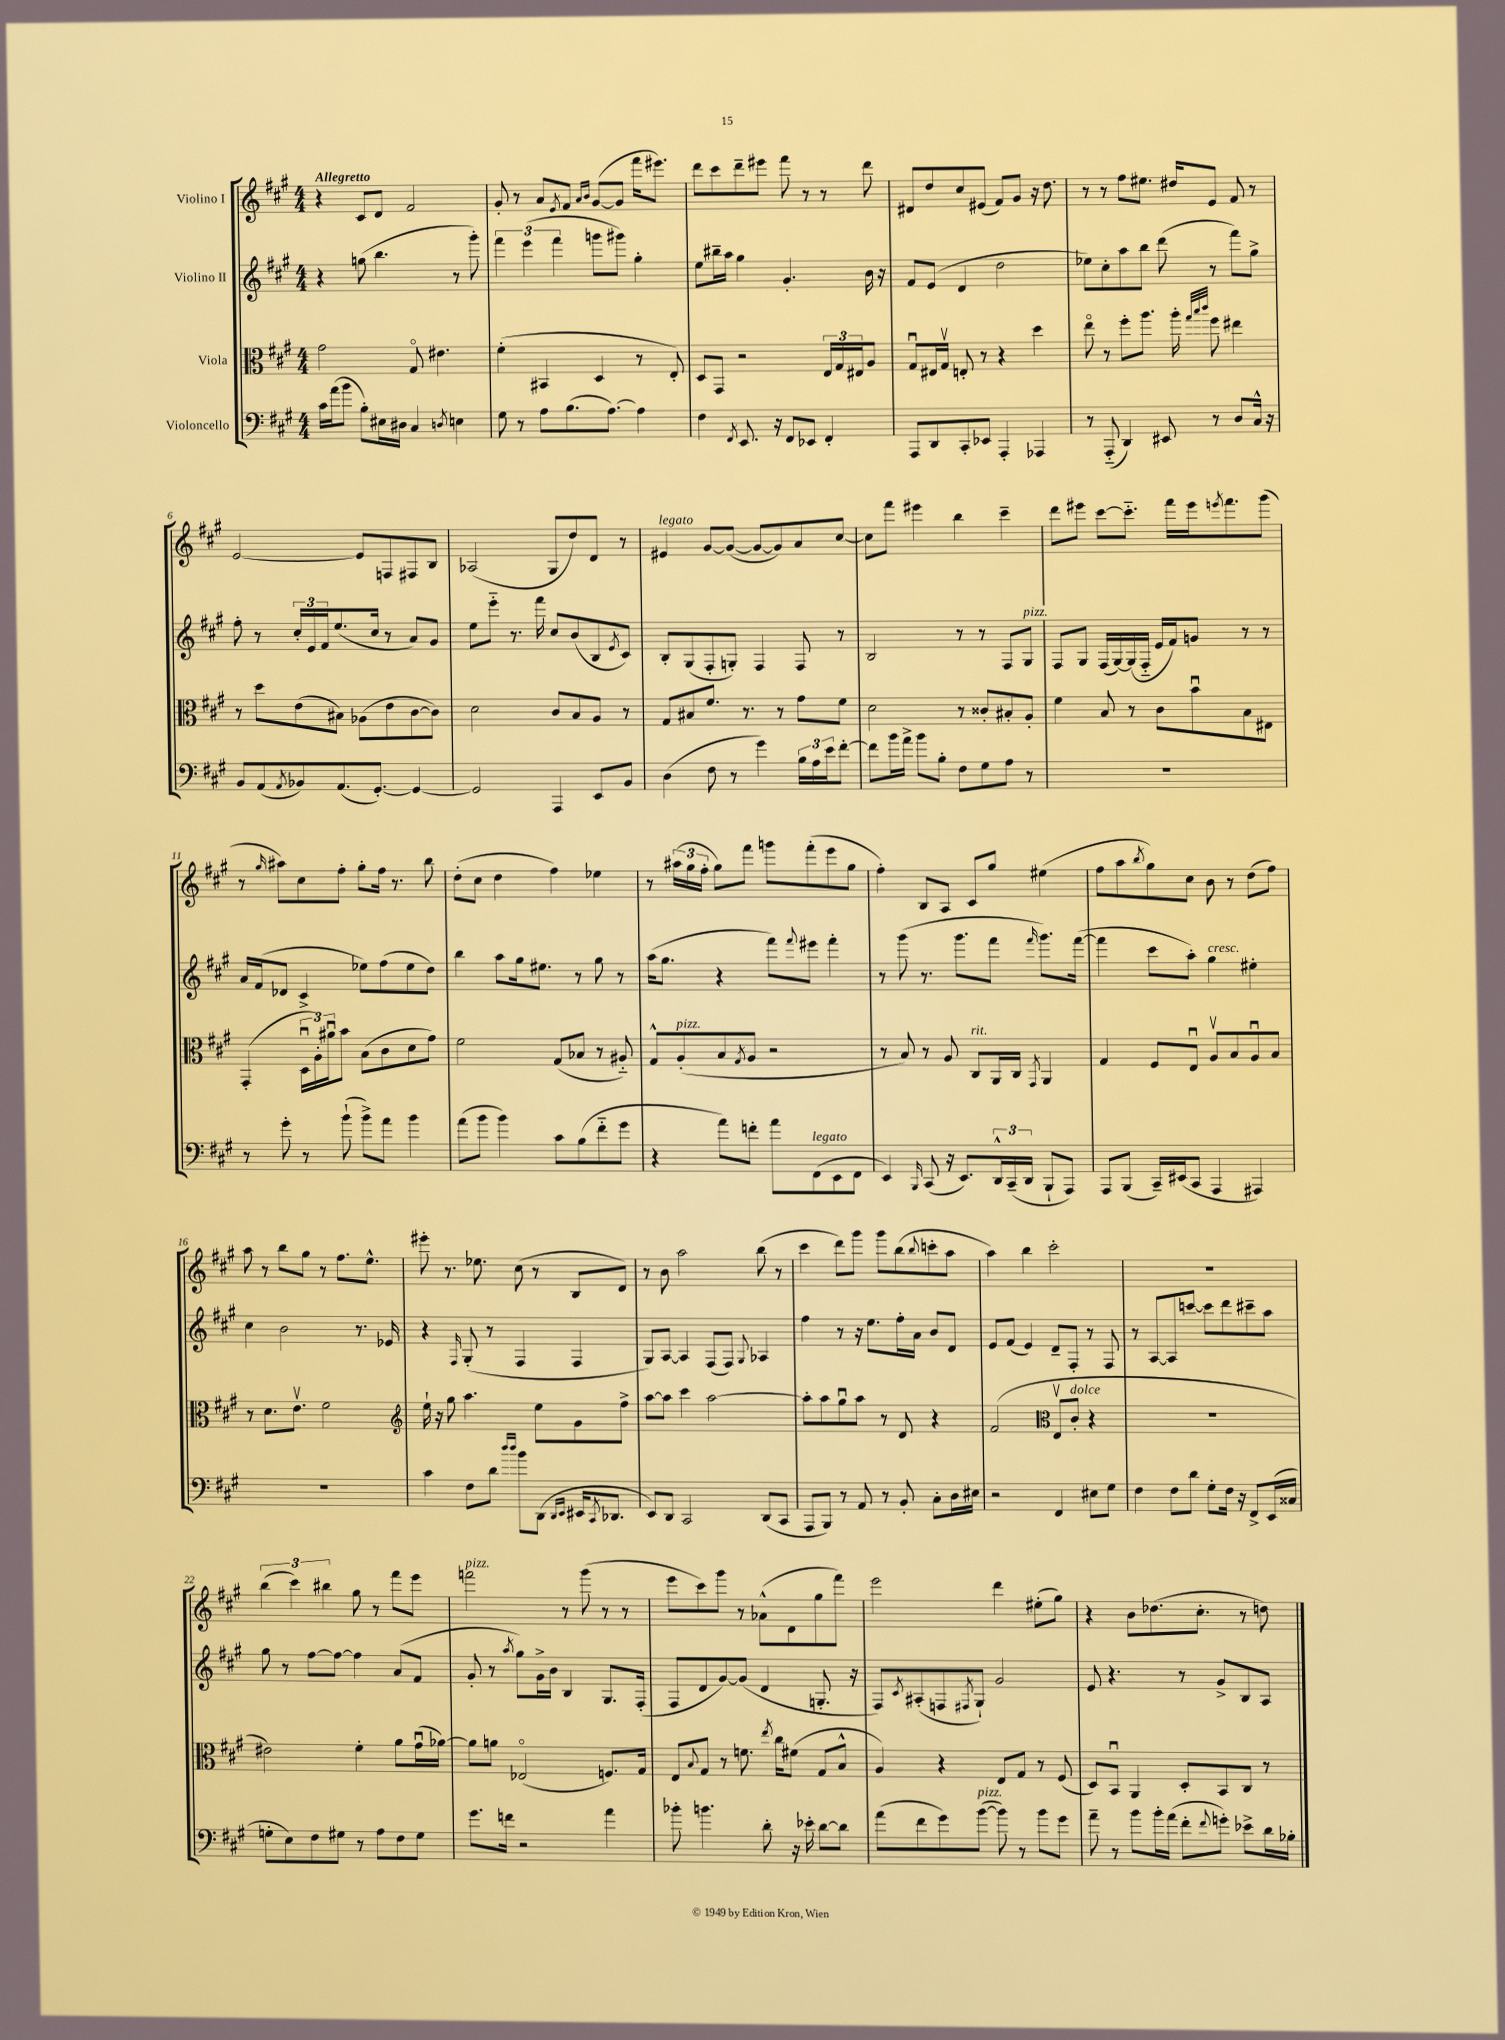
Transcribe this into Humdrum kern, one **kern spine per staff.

**kern	**kern	**kern	**kern
*staff4	*staff3	*staff2	*staff1
*clefF4	*clefC3	*clefG2	*clefG2
*k[f#c#g#]	*k[f#c#g#]	*k[f#c#g#]	*k[f#c#g#]
*M4/4	*M4/4	*M4/4	*M4/4
16c#	2g#	4r	4r
(16a	.	.	.
8b	.	.	.
8B')	.	(8gg	8c#
16E#	.	4.bb	8d
16D#	.	.	.
4C#	8G#o	.	2f#
.	4.e#	.	.
8qD	.	.	.
4E	.	8r	.
.	.	8ggg#')	.
=	=	=	=
8G#	(4f#'	6fff#	8g#'
8r	.	.	8r
.	.	(6eee	.
8A	4BB#	.	8a
.	.	6fff#	.
.	.	.	8qe
(8.B	.	.	8f#
.	.	.	16qqa
.	.	.	16qqb
.	4D	8ggg	([8g#
[8.A)	.	.	.
.	.	8ggg#)	8g#]
4A]	8r	4gg#'	16fff#
.	.	.	8.eee#)
.	8E')	.	.
=	=	=	=
4F#	8D	8ee	8ddd
.	8GG#	16bb#~	8ccc#
.	.	16aa	.
8qFF#	.	.	.
8.EE	2r	4gg#	8ddd~
.	.	.	8eee#
16r	.	.	.
8FF#	.	4.g#'	8fff#
8EE-	.	.	8r
4FF#'	24E	.	8r
.	24G#	.	.
.	24E#	.	.
.	8A	16b	8ddd
.	.	16r	.
=	=	=	=
8AAA	8G#u	8f#	8d#
8DD	16E#	(8e	8dd
.	16G#v	.	.
8CC#'	8E'	4d	8cc#
8EE-	8r	.	(8e#
4AAA'	4r	2dd	8f#)
.	.	.	8g#
4AAA-	4dd	.	16r
.	.	.	8.dd
=	=	=	=
8r	8eeo	8ee-)	8r
(8AAA'~	8r	8cc#'	8r
4DD)	8ff#'	8aa	8ff#
.	8.aa	8bb	8.ee#
8EE#	.	(8ddd	.
.	16aa'	.	16dd#
.	32qqgg#	.	.
.	32qqbb	.	.
.	32qqccc#	.	.
8r	8ff#	8r	8e
8D	4ee#	8fff#)	8f#
16C#^^	.	8gg#^	8r
16r	.	.	.
=	=	=	=
8BB	8r	8ff#'	[2e
(8AA	8dd	8r	.
8qAA	.	.	.
8BB-)	(8e	24cc#'	.
.	.	24e	.
.	.	24f#	.
(8.AA	8B#)	(8.ee	.
.	(8A-	.	8e]
[8.GG#')	.	16cc#	.
.	8e	8r	8F
4GG#_	[8c#	8a)	8F#
.	8c#])	8g#	8B
=	=	=	=
2GG#]	2d	8ee	(2A-
.	.	8eee'~	.
.	.	8.r	.
.	.	16fff#	.
4AAA	8c#	8cc#	8G#
.	8B	(8b	8dd)
8EE	8A	8B	8d
.	.	8qe	.
8BB	8r	8c#)	8r
=	=	=	=
(4D	8G#	8B'	4e#
.	8B#	(8G#	.
8F#	8.f#	8F#'	[8g#
8r	.	8G')	(8g#_
.	8.r	.	.
4g#)	.	4F#	8g#_
.	8r	.	8g#])
24B	8g#	8F#	8a
24A	.	.	.
24e	.	.	.
[8f#'	8f#	8r	[8cc#
=	=	=	=
8f#]	2d	2B	8cc#]
16b	.	.	8fff#
16a^	.	.	.
8b	.	.	4eee#
8B'	.	.	.
8F#	8r	8r	4bb
8G#	8c##'	8r	.
8A	8B#'	8F#	4ccc#~
8r	8A'	8G#	.
=	=	=	=
1r	4f#	8F#	8ddd
.	.	8G#	8eee#
.	8B	(16F#	[8ccc#
.	.	[16G#)	.
.	8r	(16G#]	8.ccc#'~]
.	.	16F#'~	.
.	8c#	16e	.
.	.	16f#)	16fff#
.	8bu	8g	16eee#
.	.	.	8qeee
.	.	.	8.fff#
.	8B	8r	.
.	8E#	8r	(8ggg#
=	=	=	=
8r	(4GG#'	16a	8r
.	.	(16f#	.
.	.	.	16qqgg#
8g#'	.	8d-	8aa#)
8r	24Du	4c#^	8cc#
.	24A')	.	.
.	24a#u	.	.
(8b`	8b	.	8ff#'
8b^)	(8B	8ee-)	8gg#'
8a	8c#	(8ff#	16ff#
.	.	.	8.r
4b	8d	8ee-	.
.	8g#)	8dd)	8bb
=	=	=	=
(8a	2f#	4bb	(8dd'
8b	.	.	8cc#
4b)	.	8aa	4dd
.	.	16gg#	.
.	.	8.ee#	.
8c#	(8G#	.	4ff#)
(8B	8B-	8r	.
8f#'~	8r	8gg#	4ee-
8g#	8A#'~)	8r	.
=	=	=	=
4r	8G#^^	(16aa	8r
.	.	8.gg#	.
.	(8A'	.	(24aa#
.	.	.	24gg#
.	.	.	24ff#'
8a)	8B	4r	8gg#)
.	8qG#	.	.
8f'	8A	.	8fff#
8a	2r	8fff#)	8ggg
.	.	8qqfff#	.
(8FF#	.	8eee#	(8fff#'
8EE	.	4fff#'	8eee
8FF#	.	.	8gg#
=	=	=	=
4EE)	8r	8r	4ff#')
.	8B)	(8ggg#	.
16qqBBB	.	.	.
(8CC#	8r	8.r	8B
16r	8A	.	8A
8.EE)	.	8.ggg#	.
.	8C#	.	8c#
24DD^^	16AA	8fff#	8gg#
(24CC#~	.	.	.
.	16C#	.	.
24DD	.	.	.
.	8qGG#	16qqfff#	.
8BBB`	4AA	8.ggg#)	(4ee#
8AAA)	.	.	.
.	.	([16fff#	.
=	=	=	=
8AAA	4G#	4fff#]	8ff#
(8BBB	.	.	8aa
.	.	.	8qbb
16CC#~)	8F#	8ccc#	8gg#)
(16EE#	.	.	.
8CC#	8Eu	8aa')	8cc#
4AAA	8Av	4gg#	8b
.	8B	.	8r
4AAA#)	8Au	4ee#'	(8dd
.	8B	.	8ff#)
=	=	=	=
1r	8r	4cc#	8aa
.	8.d	.	8r
.	.	2b	8bb
.	8.ev	.	.
.	.	.	8gg#
.	2f#	.	8r
.	.	.	8.ff#
.	.	8.r	.
.	.	.	8.ee^^
.	.	16e-	.
=	=	=	=
*	*clefG2	*	*
4c#	16ee`	4r	8eee#'
.	16r	.	.
.	8gg#	.	8.r
.	.	16qqF#	.
8F#	4.aa	(8G#'	.
.	.	.	8.ee-
8d	.	8r	.
16qqdd	.	.	.
16qqdd	.	.	.
8b	.	4F#	(8cc#
(8DD	8ee	.	8r
16qqDD	.	.	.
16qqEE	.	.	.
16EE#	8g#	4F#	8B
8qCC#	.	.	.
8.DD-	.	.	.
.	8ff#^	.	8d)
=	=	=	=
8EE)	[8aa	8G#)	8r
8DD	8aa]	[8A	8b
2CC#	4ccc#	4A]	2aa
.	[2aa	(8F#	.
.	.	8F#)	.
.	.	8qqG#	.
(8DD	.	4A-	(8bb
8CC#	.	.	8r
=	=	=	=
8AAA	8aa']	4ff#	4ccc#
8BBB)	8aa	.	.
8r	8gg#u	8r	8ddd)
8AA	8aa	16r	8ggg#
.	.	8.ee	.
8r	8r	.	8ggg#
8BB'	8d	16ff#'	(8bb
.	.	16a	.
.	.	.	8qqbb
8C#'	4r	8b	8ccc'
16D	.	8d	8aa
16E#	.	.	.
=	=	=	=
2r	(2f#	8e	4aa)
.	.	(8f#	.
.	.	4e)	4bb
*	*clefC3	*	*
4FF#	8Ev	8d~	2ccc#'
.	8c#'	8F#'	.
8E#	4r	8r	.
8G#	.	8F#	.
=	=	=	=
4F#	1r	8r	1r
.	.	[8A	.
8F#	.	8A]	.
8d	.	[8ccc	.
8G#'	.	8ccc]	.
16F#	.	8ddd	.
16r	.	.	.
8FF#^	.	8ccc#~	.
(16EE	.	8aa	.
16C##	.	.	.
=	=	=	=
8G'	2e#)	8gg#	(6bb
8E)	.	8r	.
.	.	.	6ccc#)
8F#	.	[8ff#	.
.	.	.	6bb#
8G#	.	8ff#_	.
8r	4f#'	4ff#]	8gg#
8A	.	.	8r
8F#	8a	(8a	8fff#
8G#	(16g#u	8f#	8eee
.	[16a-)	.	.
=	=	=	=
8.g#	8a-]	8g#'	2fff
.	8a	8r	.
16f	.	.	.
.	.	8qaa	.
2r	(2E-o	8gg#)	.
.	.	16g#^	.
.	.	16b	.
.	.	4B	8r
.	.	.	(8ggg#
4a	8.F)	8.G#	8r
.	.	.	8r
.	16G#	(16F#'	.
=	=	=	=
8b-'	8E	8F#	8eee
.	8qqB	.	.
4.b	8G#	8d	8ccc#)
.	8r	[8g#)	8ggg#
.	8.f	(8g#]	8r
8d'	.	4d	(8a-^^
.	8qee	.	.
.	16cc#	.	.
16r	(8f#	.	8d
16e-'	.	.	.
[8d	8G#	8.G'	8gg#
8d]	8B^^	.	8fff#)
.	.	16r	.
=	=	=	=
(8a	4A)	8F#)	2eee
.	.	8qc#	.
8f#	.	(8A#'	.
8g#)	4r	8F	.
.	.	8qF#	.
([8b	.	8G#`)	.
8b])	8E	2g#	4ddd
8r	8G#	.	.
8b	8r	.	(8ee#'
8g#	(8F#	.	8gg#)
=	=	=	=
8a~	8D)	8e	4r
8r	8BBu	4.r	.
8b	4AA	.	8b
16b'	.	.	(8.dd-
(16a	.	.	.
8f#'	8D'	8r	.
.	.	.	8.cc#'
8qqf#	.	.	.
8g')	8BB	8g#^	.
8e-^	8C#	8B	8r
16d	8r	8A	8dd)
16B-'	.	.	.
==	==	==	==
*-	*-	*-	*-
